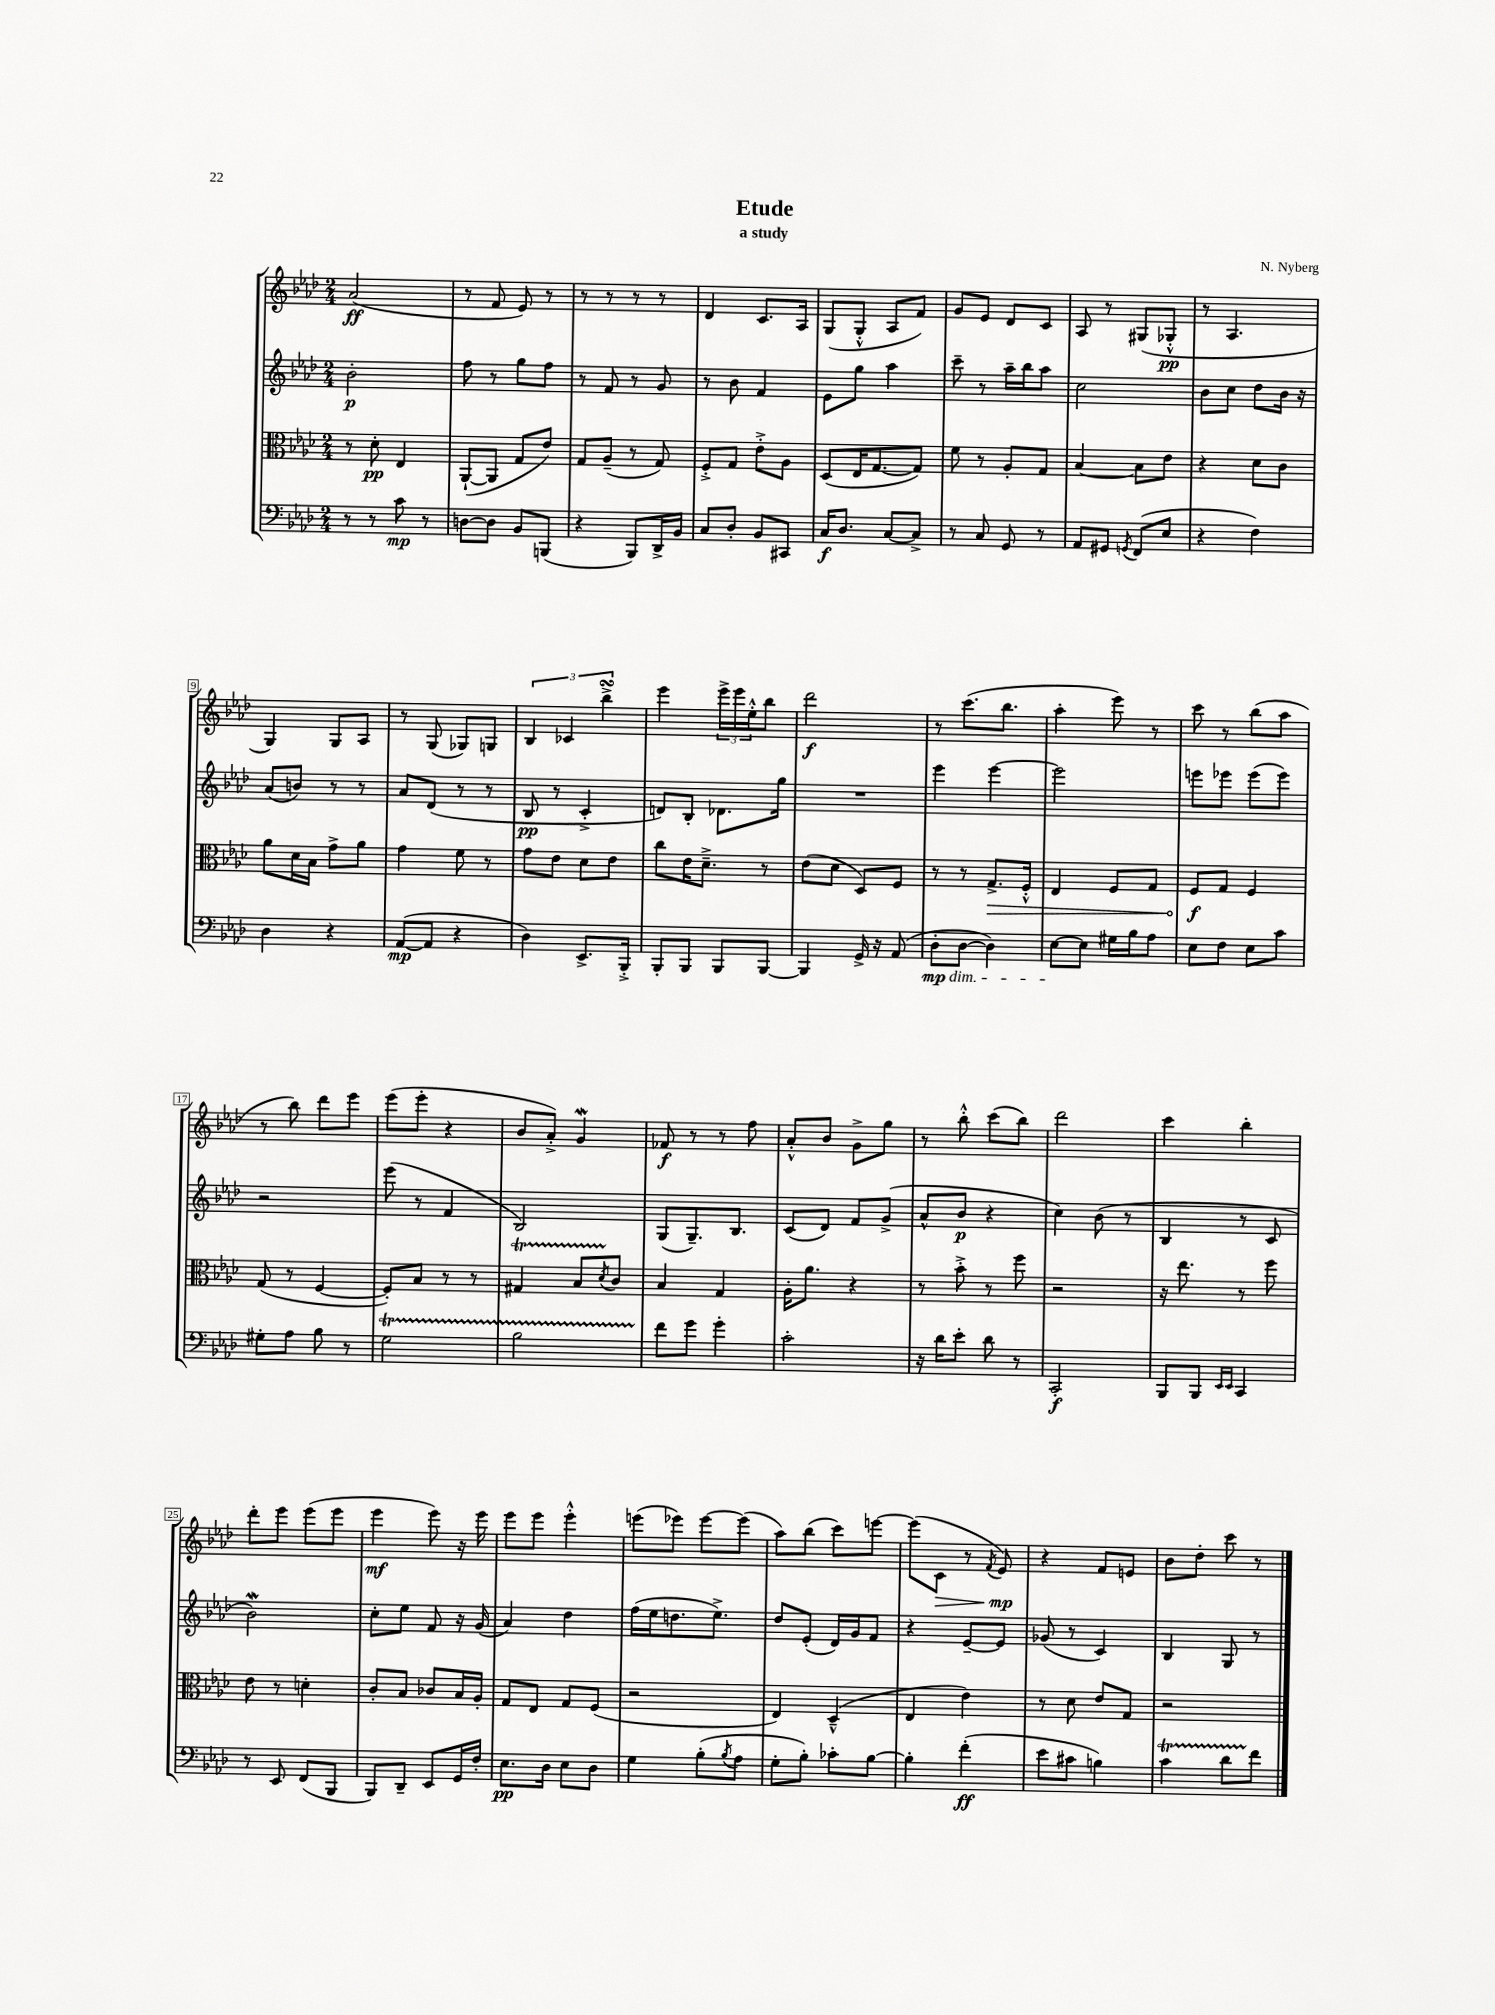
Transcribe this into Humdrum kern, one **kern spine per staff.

**kern	**kern	**kern	**kern
*staff4	*staff3	*staff2	*staff1
*clefF4	*clefC3	*clefG2	*clefG2
*k[b-e-a-d-]	*k[b-e-a-d-]	*k[b-e-a-d-]	*k[b-e-a-d-]
*M2/4	*M2/4	*M2/4	*M2/4
8r	8r	2b-'	(2a-
8r	8d-'	.	.
8c	4E-	.	.
8r	.	.	.
=	=	=	=
[8D	([8AA-`	8ff	8r
8D]	8AA-]	8r	8f
8BB-	8G	8gg	8e-)
(8BBB	8e-)	8ff	8r
=	=	=	=
4r	8G	8r	8r
.	(8A-~	8f	8r
8BBB-)	8r	8r	8r
16DD-^	8G)	8g	8r
16BB-	.	.	.
=	=	=	=
8C	8F'^	8r	4d-
8D-'	8G	8b-	.
8BB-	8e-'^	4f	8.c
8CC#	8A-	.	.
.	.	.	16A-
=	=	=	=
16C	(8D-	8e-	(8G
8.D-	.	.	.
.	16E-	8gg	8G'^^
.	[8.G	.	.
[8C	.	4aa-	8A-
8C^]	8G])	.	8f)
=	=	=	=
8r	8f	8ccc~	8g
8C	8r	8r	8e-
8GG	8A-'	16aa-~	8d-
.	.	16bb-	.
8r	8G	8aa-	8c
=	=	=	=
8AA-	[4B-	2cc	8A-
8GG#	.	.	8r
8qGG	.	.	.
(8FF	8B-]	.	(8G#
8E-	8e-	.	8G-'^^
=	=	=	=
4r	4r	8b-	8r
.	.	8cc	4.A-
4F)	8d-	8dd-	.
.	8c	16b-	.
.	.	16r	.
=	=	=	=
4D-	8a-	(8a-	4G)
.	16d-	8b)	.
.	16B-	.	.
4r	8g^	8r	8G
.	8a-	8r	8A-
=	=	=	=
([8AA-	4g	8a-	8r
8AA-]	.	(8d-	(8G
4r	8f	8r	8G-)
.	8r	8r	8G
=	=	=	=
4D-)	8g	8B-	6B-
.	8e-	8r	.
.	.	.	6c-
8.EE-^	8d-	4c'^	.
.	.	.	6bb-^
.	8e-	.	.
16BBB-'^	.	.	.
=	=	=	=
8BBB-'	8cc	8d)	4eee-
8BBB-	16e-	8B-'	.
.	8.d-~^	.	.
8BBB-	.	8.d-	24eee-^
.	.	.	24eee-
.	.	.	24ee-'^^
[8BBB-	8r	.	8bb-
.	.	16gg	.
=	=	=	=
4BBB-]	(8e-	2r	2ddd-
.	8d-	.	.
16GG^	8D-)	.	.
16r	.	.	.
(8AA-	8F	.	.
=	=	=	=
8D-'	8r	4eee-	8r
[8D-	8r	.	(8.ccc
4D-])	8.G^	[4eee-	.
.	.	.	8.bb-
.	16F'^^	.	.
=	=	=	=
[8E-	4E-	2eee-]	4aa-'
8E-]	.	.	.
16G#	8F	.	8eee-)
16B-	.	.	.
8A-	8G	.	8r
=	=	=	=
8E-	8F	8eee	8ccc
8F	8G	8eee-	8r
8E-	4F	(8eee-	(8bb-
8c	.	8eee-)	8aa-
=	=	=	=
8G#'	(8G	2r	8r
8A-	8r	.	8bb-)
8B-	[4F	.	8ddd-
8r	.	.	8eee-
=	=	=	=
2G	8F'])	(8eee-	(8eee-
.	8B-	8r	8eee-'
.	8r	4f	4r
.	8r	.	.
=	=	=	=
2B-	4G#	2B-)	8b-
.	.	.	8a-'^)
.	8B-	.	4g
.	8qd-	.	.
.	8c	.	.
=	=	=	=
8f	4B-	(8G	8f-
8g	.	8.G~)	8r
4g'	4G	.	8r
.	.	8.B-	.
.	.	.	8ff
=	=	=	=
2c'	16A-'	(8c	8a-'^^
.	8.a-	.	.
.	.	8d-)	8b-
.	4r	8f	8g^
.	.	(8g^	8gg
=	=	=	=
16r	8r	8a-^^	8r
16d-	.	.	.
8e-'	8b-'^	8b-	8bb-'^^
8d-	8r	4r	(8ccc
8r	8ff	.	8bb-)
=	=	=	=
2CC'	2r	4cc)	2ddd-
.	.	(8b-	.
.	.	8r	.
=	=	=	=
8BBB-	16r	4B-	4ccc
.	8.ee-	.	.
8BBB-	.	.	.
16qqEE-	.	.	.
16qqEE-	.	.	.
4CC	8r	8r	4bb-'
.	8ff	8c	.
=	=	=	=
8r	8e-	2b-)	8ddd-'
8EE-	8r	.	8eee-
(8FF	4d'	.	(8eee-
8BBB-	.	.	8eee-
=	=	=	=
8BBB-)	8c'	8cc'	4eee-
8DD-~	8B-	8ee-	.
8EE-	8c-	8f	8eee-)
16GG	16B-	16r	16r
16F'	16A-'	(16g	16eee-
=	=	=	=
8.E-	8G	4a-)	8eee-
.	8E-	.	8eee-
16D-	.	.	.
8E-	8G	4dd-	4eee-'^^
8D-	(8F	.	.
=	=	=	=
4G	2r	(16ff	(8eee
.	.	16ee-	.
.	.	8.dd	8eee-)
(8B-'	.	.	[8eee-
.	.	8.ee-^)	.
8qB-	.	.	.
8A-	.	.	(8eee-]
=	=	=	=
8G'	4E-)	8dd-	8aa-)
8B-')	.	(8e-'	(8bb-
8c-'	(4D-~^^	16d-)	8ccc)
.	.	16g	.
[8B-	.	8f	[8eee
=	=	=	=
4B-']	4E-	4r	(8eee]
.	.	.	8c
(4f'	4e-)	[8e-~	8r
.	.	.	8qf
.	.	8e-]	8e-)
=	=	=	=
8e-	8r	(8g-	4r
8c#	8d-	8r	.
4B)	8e-	4c)	8f
.	8G	.	8e
=	=	=	=
4c	2r	4B-	8b-
.	.	.	8dd-'
8d-	.	8G	8ccc
8f	.	8r	8r
==	==	==	==
*-	*-	*-	*-
